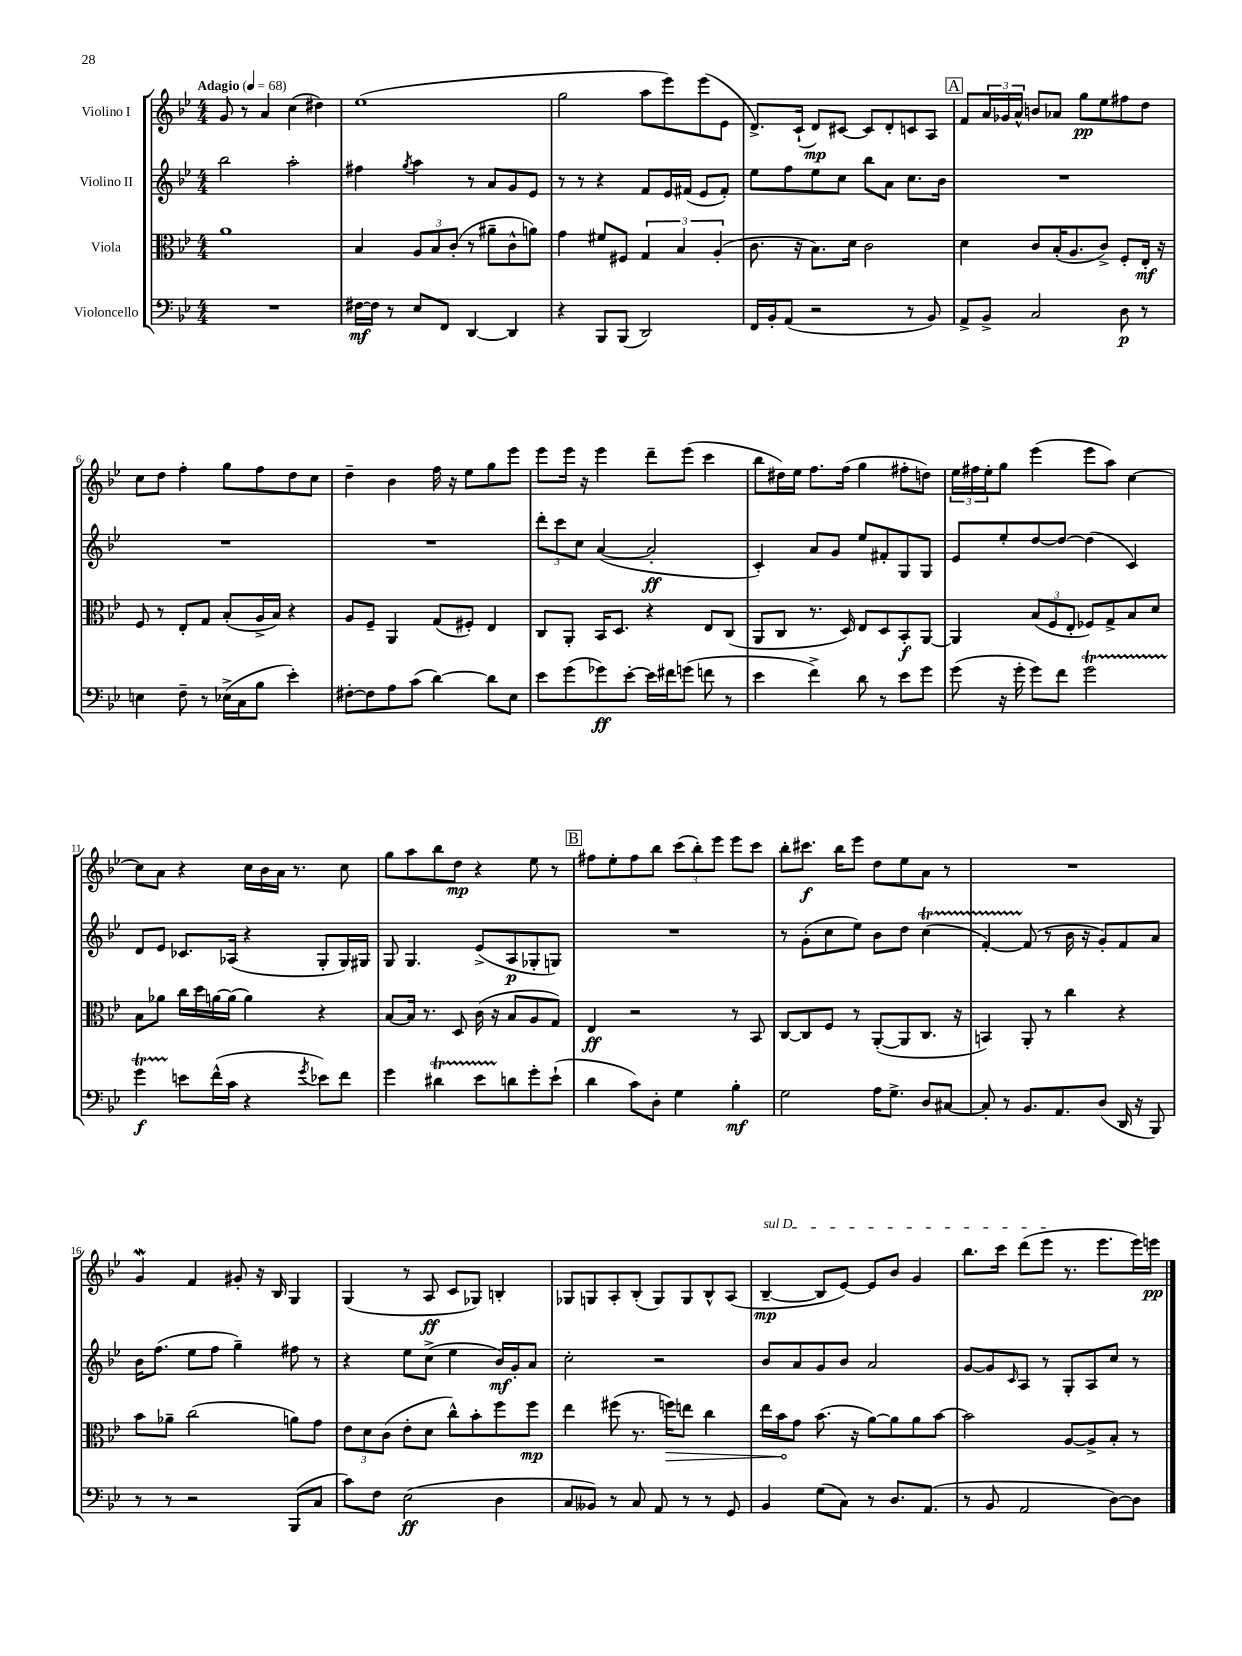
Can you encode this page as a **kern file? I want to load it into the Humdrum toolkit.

**kern	**kern	**kern	**kern
*staff4	*staff3	*staff2	*staff1
*clefF4	*clefC3	*clefG2	*clefG2
*k[b-e-]	*k[b-e-]	*k[b-e-]	*k[b-e-]
*M4/4	*M4/4	*M4/4	*M4/4
*MM68	*MM68	*MM68	*MM68
1r	1a	2bb-\	8g/
.	.	.	8r
.	.	.	4a/
.	.	2aa'\	(4cc\
.	.	.	4dd#\)
=	=	=	=
[16F#\LL	4B-/	4ff#\	(1ee-
16F#\]JJ	.	.	.
8r	.	.	.
.	.	8qgg/	.
8E-/L	12A/L	4aa\	.
.	12B-/	.	.
8FF/J	.	.	.
.	(12c'/J	.	.
[4DD/	8r	8r	.
.	8a#~\L	8a/L	.
4DD/]	8c^^\	8g/	.
.	8a\J)	8e-/J	.
=	=	=	=
4r	4g\	8r	2gg\
.	.	8r	.
8BBB-/L	8f#/L	4r	.
(8BBB-/J	8F#/J	.	.
2DD/)	6G/	8f/L	8aa\L
.	.	16e-/L	8eee-\)
.	6B-/	.	.
.	.	(16f#/JJ	.
.	.	8e-/L	(8eee-\
.	(6A'/	.	.
.	.	8f#'/J)	8e-\J
=	=	=	=
16FF/LL	8.c\	8ee-\L	8.d^/L)
16BB-'/J	.	.	.
(8AA/J	.	8ff\	.
.	16r	.	(16c`/Jk
2r	8.B-\L)	8ee-\	8d/L)
.	.	8cc\J	[8c#/J
.	16d\Jk	.	.
.	2c\	8bb-\L	8c#/]L
.	.	8a\J	8d'/
8r	.	8.cc\L	8c/
8BB-/)	.	.	8A/J
.	.	16b-\Jk	.
=	=	=	=
8AA^/L	4d\	1r	8f/L
8BB-^/J	.	.	24a/L
.	.	.	24g-/
.	.	.	24a^^/JJ
2C/	8c/L	.	8b/L
.	(16B-'/K	.	8a-/J
.	8.A/	.	.
.	.	.	8gg\L
.	8c^/J)	.	8ee-\
8D\	8F'/L	.	8ff#\
8r	16E-'/Jk	.	8dd\J
.	16r	.	.
=	=	=	=
4E\	8F/	1r	8cc\L
.	8r	.	8dd\J
8F~\	8E-'/L	.	4ff'\
8r	8G/J	.	.
(16E-^\LL	(8B-'/L	.	8gg\L
16C\J	.	.	.
8B-\J	16A^/L	.	8ff\
.	16B-/JJ)	.	.
4e-'\)	4r	.	8dd\
.	.	.	8cc\J
=	=	=	=
[8F#'\L	8A/L	1r	4dd~\
8F#\]	8F~/J	.	.
8A\	4AA/	.	4b-\
(8c\J	.	.	.
[4d\)	(8G/L	.	16ff\
.	.	.	16r
.	8F#'/J)	.	8ee-\L
8d\]L	4E-/	.	8gg\
8E-\J	.	.	8eee-\J
=	=	=	=
8e-\L	8C/L	12ddd'\L	8eee-\L
.	.	12ccc\	.
(8g\	8AA'/J	.	16eee-\Jk
.	.	12cc\J	.
.	.	.	16r
8g-\)	16BB-/LK	([4a/	4eee-\
.	8.D/J	.	.
[8e-'\J	.	.	.
16e-\]LL	4r	2a'/]	8ddd~\L
16f#\J	.	.	.
(8g\J	.	.	(8eee-\J
8f\	8E-/L	.	4ccc\
8r	(8C/J	.	.
=	=	=	=
4e-\	8AA/L	4c'/)	8bb-\L
.	8C/J	.	16dd#\L)
.	.	.	16ee-\JJ
4f^\)	8.r	8a/L	8.ff\L
.	.	8g/J	.
.	16D/)	.	(16ff\Jk
8d\	8E-/L	8ee-/L	4gg\
8r	8D/	8f#'/	.
8e-\L	8BB-'/	8G/	8ff#'\L
8g\J	[8AA/J	8G/J	8dd\J)
=	=	=	=
(8g\	4AA/]	8e-/L	24ee-\LL
.	.	.	24ff#\
.	.	.	24ee-'\J
16r	.	8ee-'/	8gg\J
16g'\	.	.	.
8g\L)	(12B-/L	[8dd/	(4eee-\
.	12F/	.	.
8f\J	.	8dd/_J	.
.	12E-'/J	.	.
2g\	8F-/L)	(4dd\]	8eee-\L
.	8G^/	.	8aa\J)
.	8B-/	4c/)	[4cc\
.	8d/J	.	.
=	=	=	=
4g\	8B-\L	8d/L	8cc\]L
.	8a-\J	8e-/J	8a\J
8e\L	16cc\LL	8.c-/L	4r
.	16dd\	.	.
(16f^^\L	[16a\	.	.
16c\JJ	(16a\]JJ	(16A-/Jk	.
4r	4a\)	4r	16cc\LL
.	.	.	16b-\
.	.	.	16a\JJ
.	.	.	8.r
8qg/	.	.	.
8e-\L)	4r	8G'/L	.
8f\J	.	16G/L)	8cc\
.	.	16G#/JJ	.
=	=	=	=
4g\	[8B-/L	8G/	8gg\L
.	16B-/]Jk	4.G/	8aa\
.	8.r	.	.
4d#\	.	.	8bb-\
.	8D/	.	8dd\J
8e-\L	(16c\	(8e-^/L	4r
.	16r	.	.
8d\	8B-/L	8A/	.
8g'\	8A/	8G-'/	8ee-\
(8e-`\J	8G/J)	8G/J)	8r
=	=	=	=
4d\	4E-/	1r	8ff#\L
.	.	.	8ee-'\
8c\L)	2r	.	8ff#\
8D'\J	.	.	8bb-\J
4G\	.	.	(12ccc\L
.	.	.	12bb-'\)
.	.	.	12eee-\J
4B-'\	8r	.	8eee-\L
.	8BB-/	.	8ccc\J
=	=	=	=
2G\	[8C/L	8r	8bb-'\L
.	8C/]	(8g'\L	8.ccc#\J
.	8F/J	8cc\	.
.	.	.	16bb-\LK
.	8r	8ee-\J)	8eee-\J
16A\LK	([8AA'/L	8b-\L	8dd\L
8.G^\J	.	.	.
.	8AA/]	8dd\J	8ee-\
8D/L	8.C/J	(4cc\	8a\J
[8C#/J	.	.	8r
.	16r	.	.
=	=	=	=
8C#'/]	4BB/)	[4f'/)	1r
8r	.	.	.
8.BB-/L	8AA'/	(8f/]	.
.	8r	8r	.
8.AA/	.	.	.
.	4cc\	16b-\	.
.	.	16r	.
(8D/J	.	8g'/L)	.
16DD/	4r	8f/	.
16r	.	.	.
8BBB-/)	.	8a/J	.
=	=	=	=
8r	8b-\L	16b-\LK	4g/
.	.	(8.ff\J	.
8r	8a-~\J	.	.
2r	(2cc\	8ee-\L	4f/
.	.	8ff\J	.
.	.	4gg~\)	8g#'/
.	.	.	16r
.	.	.	16B-/
(8BBB-/L	8a\L)	8ff#\	4G/
8C/J	8g\J	8r	.
=	=	=	=
8c\L)	12e-\L	4r	(4G/
.	12d\	.	.
8F\J	.	.	.
.	(12c\J	.	.
(2E-\	8e-'\L	8ee-\L	8r
.	8d\J	(8cc^\J	8A/
.	8cc^^\L)	4ee-\	8c/L
.	8b-'\	.	8G-/J)
4D\	8ff\	16b-/LL)	4B'/
.	.	16g'/J	.
.	8ff\J	8a/J	.
=	=	=	=
8C/L	4ee-\	2cc'\	8G-/L
8BB--/J)	.	.	8G/
8r	(8ff#\	.	8A'/
8C/	8.r	.	(8B-'/J
8AA/	.	2r	8G/L)
.	16ff\LK)	.	.
8r	8ee\J	.	8G/
8r	4cc\	.	8B-^^/
8GG/	.	.	(8A/J
=	=	=	=
4BB-/	16ee-\LL	8b-/L	[4B-~/
.	16b-\J	.	.
.	8g\J	8a/	.
(8G\L	(8.b-\	8g/	8B-/]L
8C\J)	.	8b-/J	[8e-/J)
.	16r	.	.
8r	[8a\L)	2a/	8e-/]L
8.D/L	8a\]	.	8b-/J
.	8a\	.	4g/
(8.AA/J	.	.	.
.	[8b-\J	.	.
=	=	=	=
8r	2b-\]	[8g/L	8.bb-\L
8BB-/	.	8g/]	.
.	.	.	16ccc\Jk
.	.	16qqc/	.
2AA/	.	8A/J	(8ddd\L
.	.	8r	8eee-\J
.	[8A/L	8G'/L	8.r
.	8A^/]	8A/	.
.	.	.	8.eee-\L
[8D\L)	8B-'/J	8cc/J	.
8D\]J	8r	8r	16eee-\L)
.	.	.	16eee\JJ
==	==	==	==
*-	*-	*-	*-
